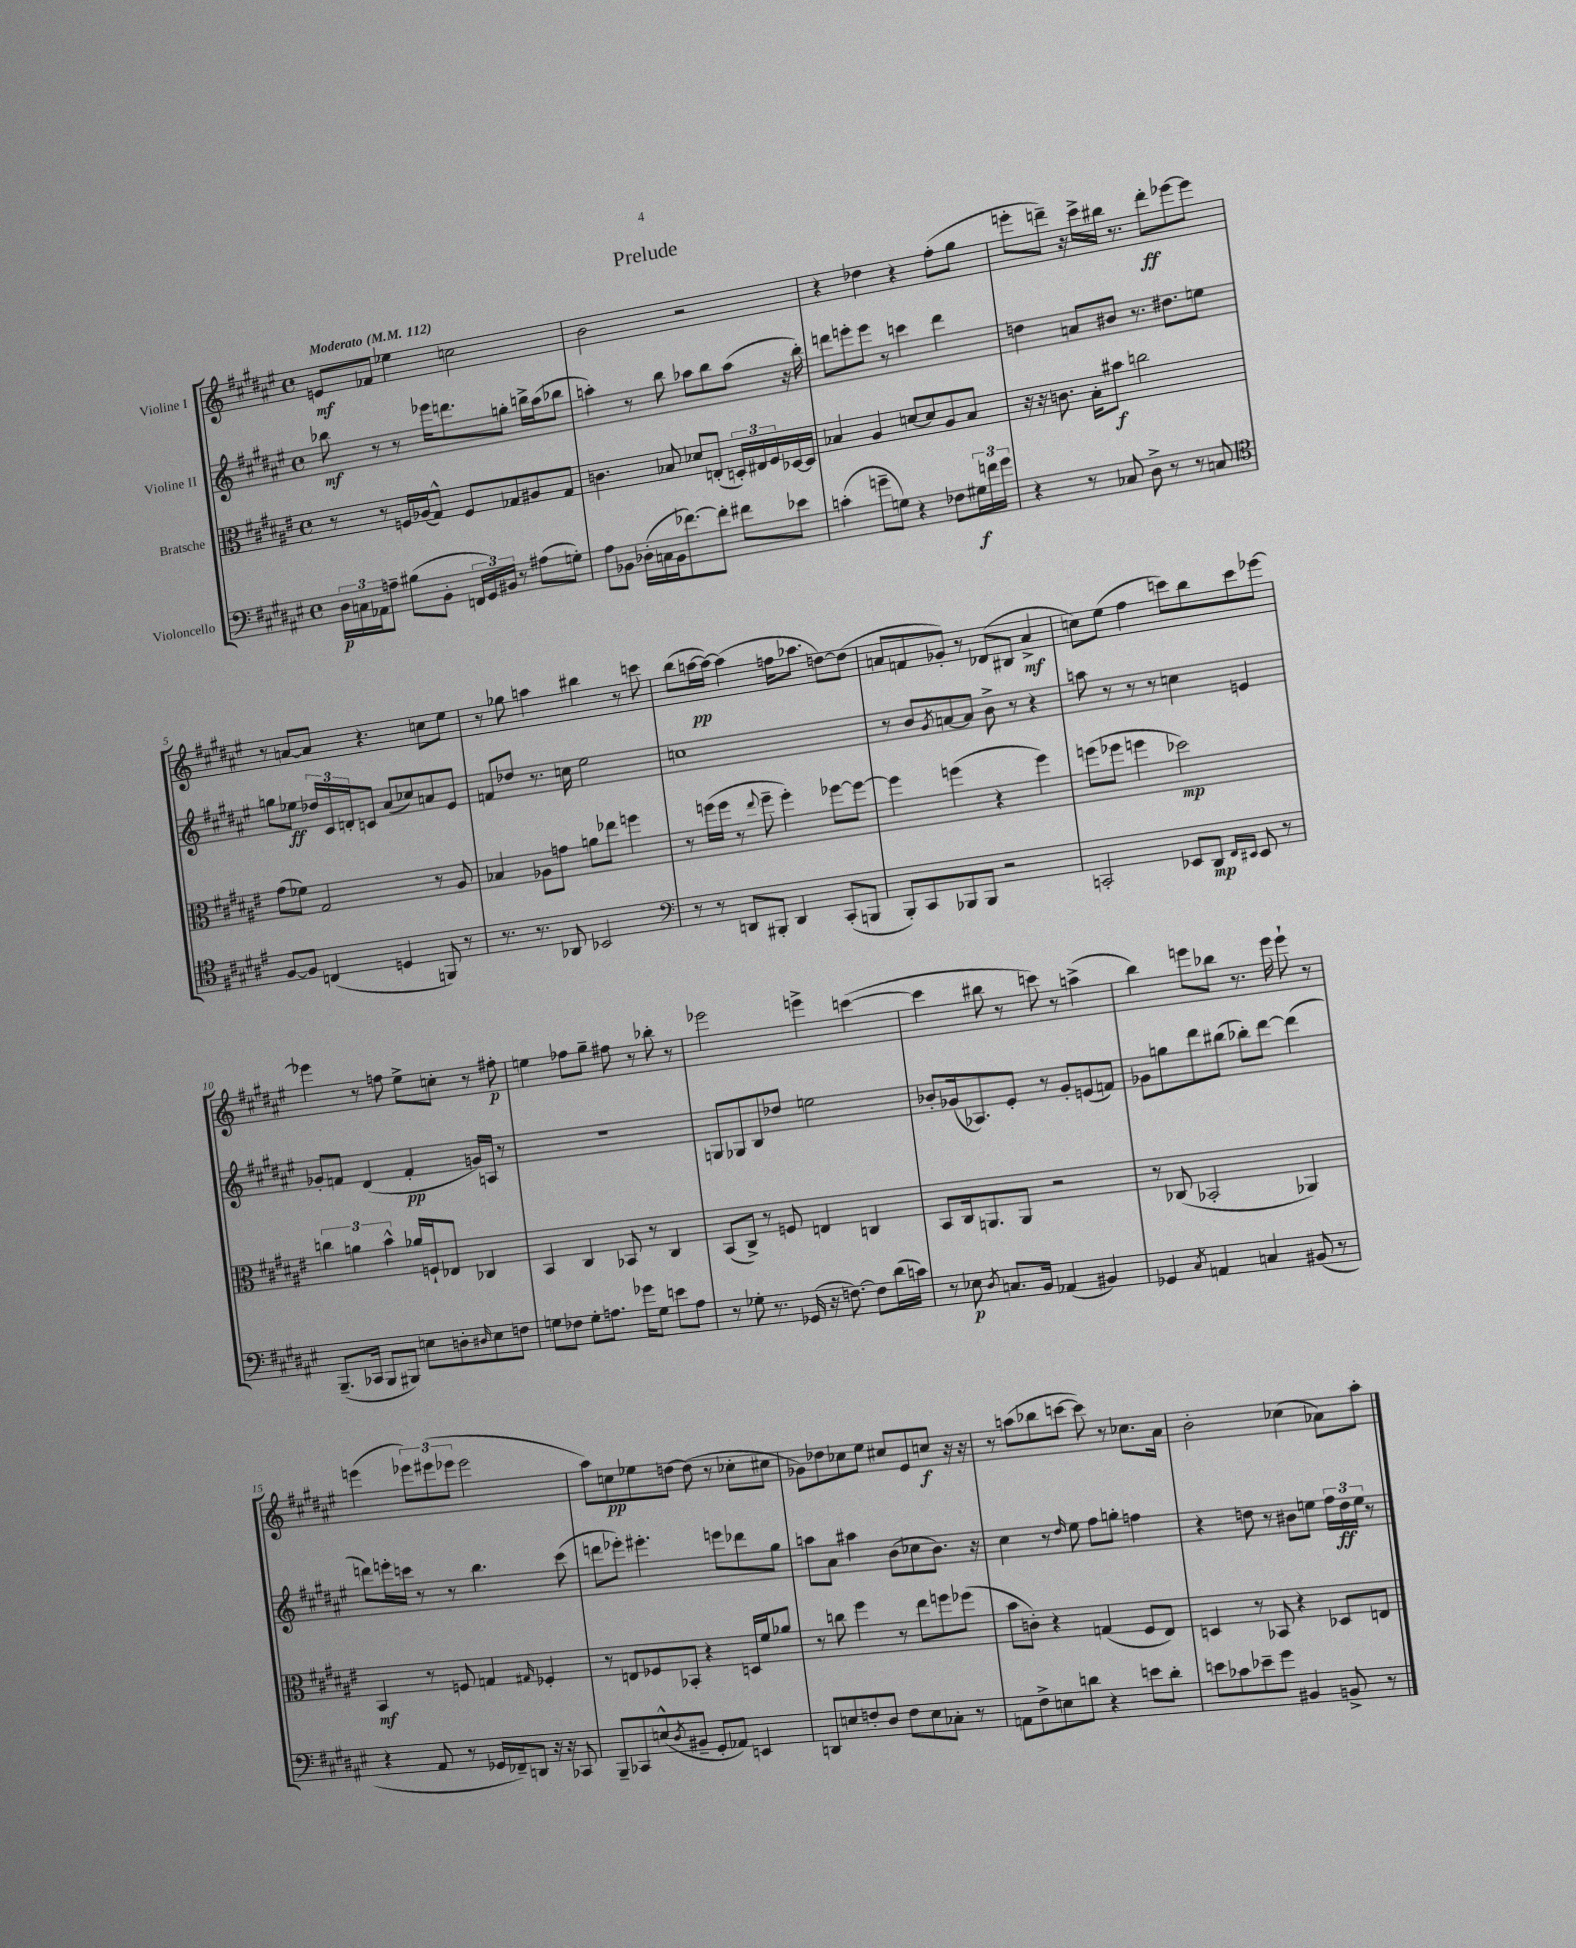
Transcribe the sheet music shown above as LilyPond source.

\header { title = "Prelude" }
<<
\new StaffGroup <<
\new Staff = "s0" \with { instrumentName = "Violine I" } {
    \clef treble \key fis \major \defaultTimeSignature \time 4/4 \tempo "Moderato" 4 = 112
    e'8\mf fes'8 ees''4 c''2 |
    b'2 r2 |
    r4 des''4 r4 fis''8-.( gis''8 |
    e'''8-. d'''8--) r16 cis'''16-> bis''16 r8. d'''8-.\ff ees'''8~ ees'''8 |
    r8 a'8~ a'8 r4. c''8 eis''8 |
    r8 ges''8 a''4 bis''4 r8 c'''8 |
    b''8( a''16~\pp a''16~) a''4( f''16 aes''8. d''8~) d''8( |
    a'8 f'8 ges'8-.) r8 des'8( bis8 a'4->\mf |
    c''8) eis''8( fis''4 c'''8) b''8 c'''8 ees'''8~ |
    ees'''4 r8 f''8 eis''8-> c''8-. r8 fis''8-.\p |
    e''4 fes''8 gis''8-- fis''8 r8 bes''8-. r8 |
    ees'''2 e'''4-> c'''4~( |
    c'''4 bis''8 r8 c'''8) r8 a''4->( |
    b''4) e'''8 bes''8 r8. e'''16 e'''8-! r8 |
    e'''4( \tuplet 3/2 { ees'''8) eis'''8( ees'''8 } ees'''2 |
    ais''8) c''8\pp ees''8 d''8~ d''8( r8 ces''8-. cis''8 |
    ges'8) des''8 ces''8 eis''8 cis''8 eis'8 c''8\f r16 r16 |
    r8 a''8( bes''8 c'''8~ c'''8) r8 ces''8. ais'16 |
    b'2-. ces''4( aes'8) ais''8-. \bar "|." |
}
\new Staff = "s1" \with { instrumentName = "Violine II" } {
    \clef treble \key fis \major \defaultTimeSignature \time 4/4
    bes''8\mf r8 r8 ees'''16 d'''8. g''8-. b''16-> ais''16( bes''8 |
    a''4-.) r8 b''8 aes''8 b''8 aes''8( r16 b''16-.) |
    d'''8 e'''8-. e'''8 r8 c'''4 d'''4 |
    d''4 a'8 bis'8 r8. dis''8. e''8 |
    g''8 ees''8\ff \tuplet 3/2 { des''16 cis'16 d'16-. } c'8 ais'8( ces''8) a'8 eis'8 |
    f'8 des''8 r8. c''16 eis''2 |
    c''1 |
    r8 b'8 \acciaccatura { gis'8 } a'8~ a'8 b'8-> r8 r4 |
    a''8 r8 r8 r8 c''4 e'4 |
    ges'8-. f'8 dis'4( f'4-.\pp g'16) a16 r8 |
    R1 |
    g8 ges8 b8 des''8 e''2 |
    bes'8-. ges'16( aes8.) eis'8-. r8 ges'8-. e'8( f'8) |
    ges'8 g''8 dis'''8 bis''8( bes''8-.) dis'''8~ dis'''4( |
    d'''8) e'''16-. c'''16 r8 r8 b''4. c'''8( |
    d'''8 ees'''8-.) eis'''4.-. e'''8 des'''8 gis''8 |
    a''8 ais'8 ais''4 b'8( ces''8 b'8.) r16 |
    cis''4 r8 \grace { dis''16 } eis''8 fis''8 g''8-. f''4 |
    r4 d''8 r8 bis'8 e''8 \tuplet 3/2 { fis''16 d''16\ff e''16 } r8 \bar "|." |
}
\new Staff = "s2" \with { instrumentName = "Bratsche" } {
    \clef alto \key fis \major \defaultTimeSignature \time 4/4
    r8 r8 f16 aes16( gis8-^) f8 ges8 ais8 ges8 |
    c'4. bes8 des'8 e8-.( \tuplet 3/2 { d16-.) eis16 fis16 } des16~ des16 |
    bes4 ais4 d'8~ d'8 ais8 bes8 |
    r16 r16 c'8. b16-. bis'8\f c''2 |
    gis'8( fes'8) gis2 r8 ais8 |
    bes4 aes8 g'8 a'8 ees''8 f''4 |
    r8 f''16( f''16 r8 \appoggiatura { eis''8 } f''8-- f''4-.) fes''8~ fes''8~ |
    fes''4 f''4( r4 f''4) |
    f''8( fes''8 f''4 des''2\mp) |
    \tuplet 3/2 { c''4 a'4 b'4-^ } aes'16 f16-! ees8 ces4 |
    b,4 cis4 bes,8 r8 cis4 |
    b,8( cis8->) r8 f8 e4 c4 |
    b,8 cis16 a,8. a,8 r2 |
    r8 ces8( bes,2-. aes,4) |
    b,4\mf r8 f8 g4 \grace { gis16 } fes4-. |
    r8 e8 fes8 bes,8-. r4 d16 fis'16 aes'8 |
    r8 c''8 fis''4 r8 eis''8 f''8 fes''8( |
    b'8 c'8-.) r4 g4( fis8 eis8) |
    d4 r8 bes,8 r4 des8 e8 \bar "|." |
}
\new Staff = "s3" \with { instrumentName = "Violoncello" } {
    \clef bass \key fis \major \defaultTimeSignature \time 4/4
    \tuplet 3/2 { dis16\p c16 aes,16 } a8-- bis8( b,8-. \tuplet 3/2 { f,16 gis,16) bis,16 } r8 ais8( g8-.) |
    ais8 bes,8 des16-.( c16 bes,16 fes'8.~) fes'8-. fis'8 ees'8 |
    c'4-.( g'8-- g8) r4 fes8 \tuplet 3/2 { gis16\f f'16 g'16 } |
    r4 r8 ces8 dis8-> r8 r8 c8 |
    \clef tenor fis8~ fis8 c4( d4 f,8) r8 |
    r8. r8. aes,8 bes,2 |
    \clef bass r8 r8 d,8 bis,,8-. d,4 cis,8-.( b,,8 |
    b,,8-.) cis,8 bes,,8 bes,,8 r2 |
    c,2-. ees,8 dis,8\mp \grace { fis,16 eis,16 } eis,8 r8 |
    b,,8.--( ces,16 b,,8 bis,,8) e8 d8-. \grace { dis16 } e8 f8 |
    g8 fes8 g8-. a8. ges'16 g8 e'8 a8 |
    r8 ges8-. r8. ges,16( r16 f8.~) f8 dis'16( c'16) |
    r8 ees8\p \acciaccatura { dis8 } c8. b,16 aes,4( bis,4) |
    ges,4 \acciaccatura { cis8 } a,4 c4 bis,8( r8 |
    r4 ais,8 r8 ges,16 fes,16--) d,8 r16 r16 ces,8 |
    b,,8-- ces,8 e8-^( \acciaccatura { dis8 } bis,8-- gis,8-. aes,8) e,4 |
    d,8 e8 f8-. dis8 f8 e8 ces8-. r8 |
    a,8 fis8-> e8 d'8 r4 e'8 d'8-. |
    e'8 ces'8 ees'8-- gis'8 bis,4 b,8-> r8 \bar "|." |
}
>>
>>
